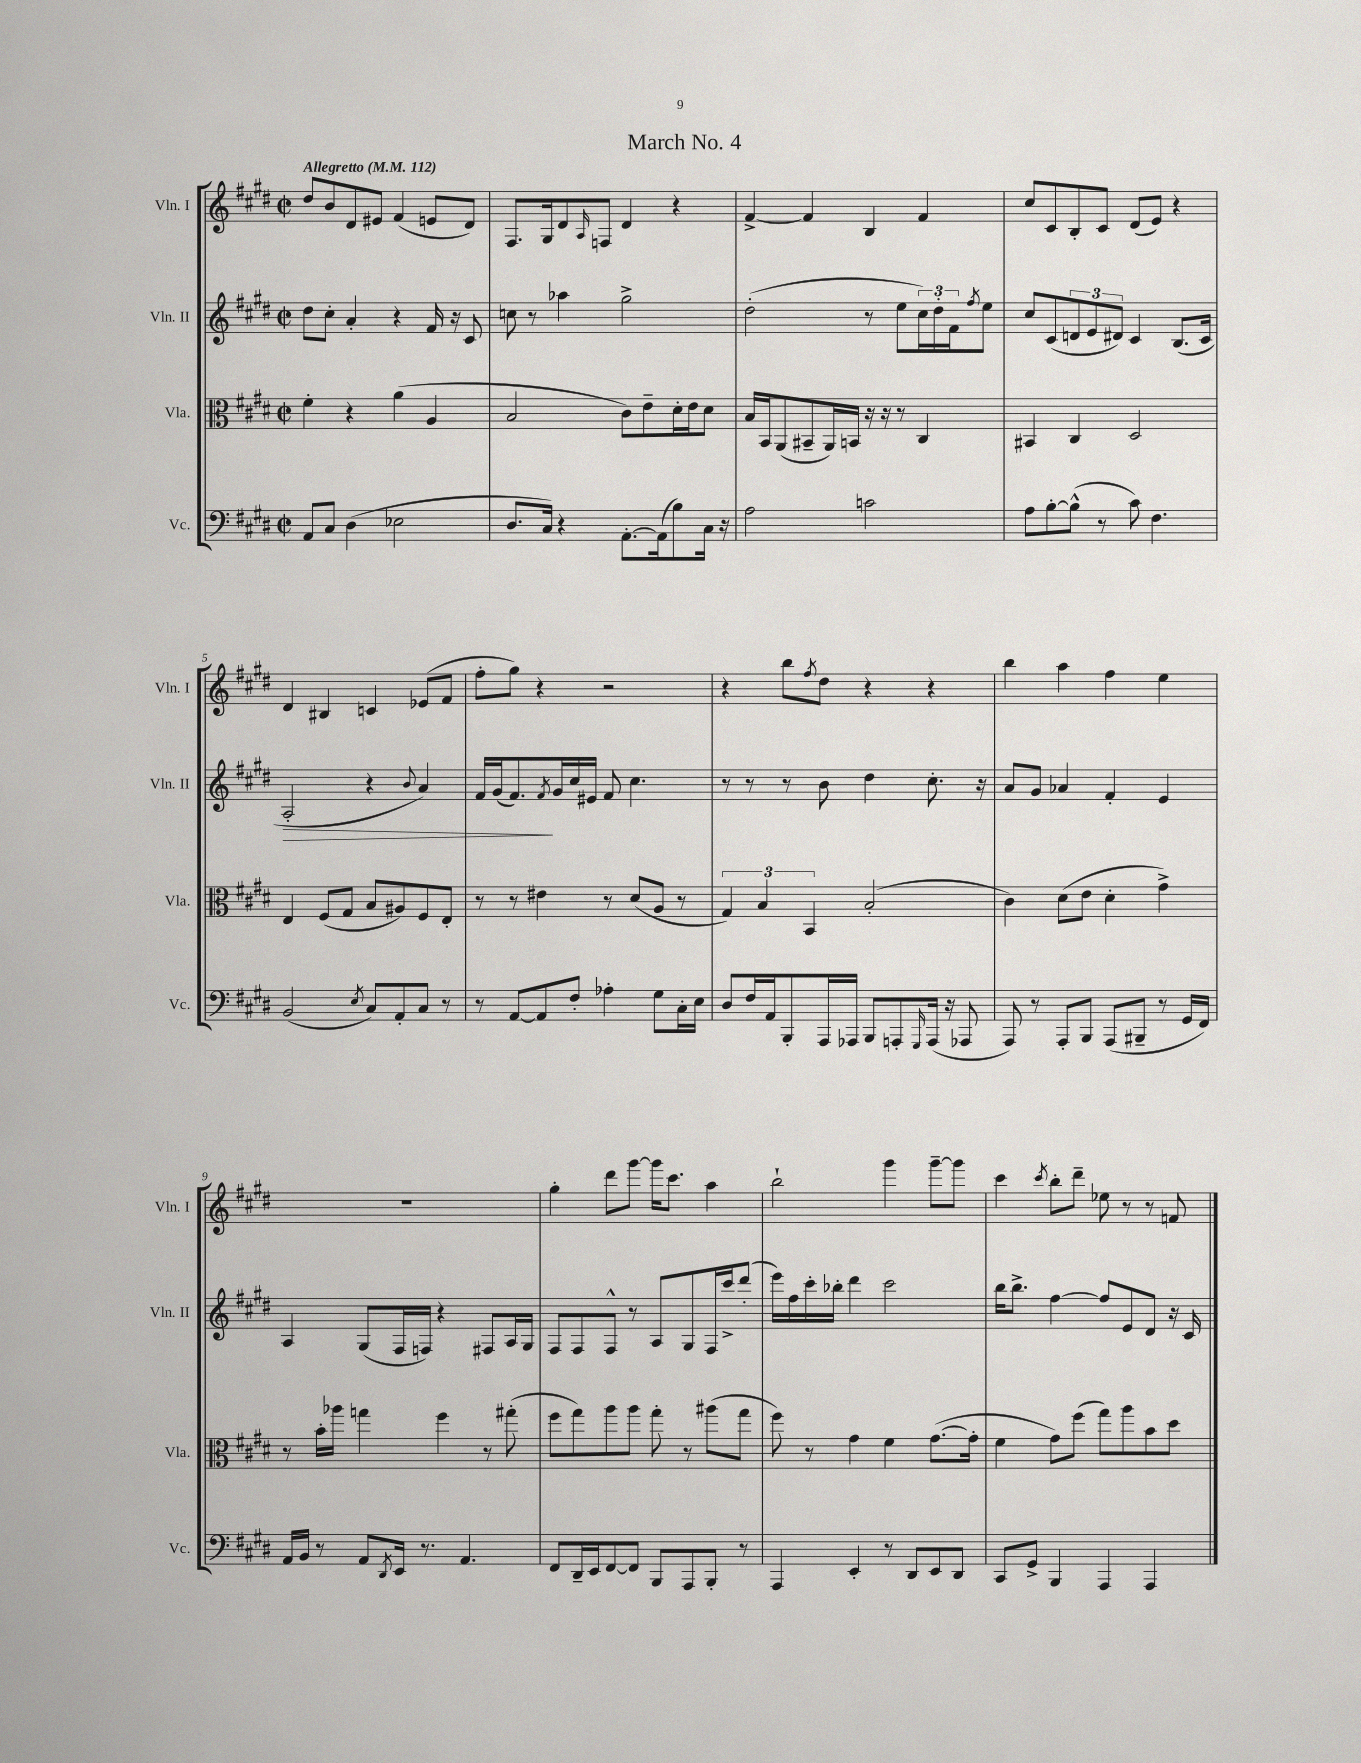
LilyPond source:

\header { title = "March No. 4" }
<<
\new StaffGroup <<
\new Staff = "s0" \with { instrumentName = "Vln. I" shortInstrumentName = "Vln. I" } {
    \clef treble \key e \major \defaultTimeSignature \time 2/2 \tempo "Allegretto" 4 = 112
    dis''8 b'8 dis'8 eis'8 fis'4( e'8 dis'8) |
    fis8. gis16 dis'8 \grace { a16 } f8 dis'4 r4 |
    fis'4~-> fis'4 b4 fis'4 |
    cis''8 cis'8 b8-. cis'8 dis'8( e'8) r4 |
    dis'4 bis4 c'4 ees'8( fis'8 |
    fis''8-. gis''8) r4 r2 |
    r4 b''8 \acciaccatura { fis''8 } dis''8 r4 r4 |
    b''4 a''4 fis''4 e''4 |
    R1 |
    gis''4-. dis'''8 gis'''8~ gis'''16 cis'''8. a''4 |
    b''2-! gis'''4 gis'''8~-- gis'''8 |
    cis'''4 \acciaccatura { cis'''8 } b''8-. dis'''8-- ees''8 r8 r8 f'8 \bar "|." |
}
\new Staff = "s1" \with { instrumentName = "Vln. II" shortInstrumentName = "Vln. II" } {
    \clef treble \key e \major \defaultTimeSignature \time 2/2
    dis''8 cis''8-. a'4-. r4 fis'16 r16 cis'8 |
    c''8 r8 aes''4 gis''2-> |
    dis''2-.( r8 e''8 \tuplet 3/2 { cis''16) dis''16-. fis'16 } \acciaccatura { fis''8 } e''8 |
    cis''8 cis'8( \tuplet 3/2 { d'8 e'8 dis'8) } cis'4 b8.( cis'16 |
    a2-.\> r4 \appoggiatura { b'8 } a'4) |
    fis'16 gis'16( fis'8.\!) \acciaccatura { fis'8 } gis'16 cis''16 eis'16 fis'8 cis''4. |
    r8 r8 r8 b'8 dis''4 cis''8.-. r16 |
    a'8 gis'8 aes'4 fis'4-. e'4 |
    a4 gis8( fis16 f16) r4 fis8 a16 gis16 |
    fis8 fis8 fis8-^ r8 a8 gis8 fis16 cis'''16-> dis'''8-.( |
    e'''16) fis''16 cis'''16-. bes''16-. dis'''4 cis'''2 |
    b''16 b''8.-> fis''4~ fis''8 e'8 dis'8 r16 cis'16 \bar "|." |
}
\new Staff = "s2" \with { instrumentName = "Vla." shortInstrumentName = "Vla." } {
    \clef alto \key e \major \defaultTimeSignature \time 2/2
    fis'4-. r4 a'4( a4 |
    b2 cis'8) e'8-- dis'16-. e'16 dis'8 |
    b16 b,16 a,8( bis,8-- a,16) b,16 r16 r16 r8 cis4 |
    bis,4 cis4 dis2 |
    e4 fis8( gis8 b8 ais8) fis8 e8-. |
    r8 r8 eis'4 r8 dis'8( a8 r8 |
    \tuplet 3/2 { gis4) b4 b,4 } b2-.( |
    cis'4) dis'8( e'8 dis'4-. gis'4->) |
    r8 b'16-. aes''16 g''4 fis''4 r8 gis''8-.( |
    fis''8 gis''8) a''8 a''8 gis''8-. r8 ais''8( gis''8 |
    fis''8) r8 gis'4 fis'4 gis'8.~( gis'16-. |
    fis'4 gis'8) fis''8( gis''8) a''8 b'8 dis''8 \bar "|." |
}
\new Staff = "s3" \with { instrumentName = "Vc." shortInstrumentName = "Vc." } {
    \clef bass \key e \major \defaultTimeSignature \time 2/2
    a,8 cis8 dis4( ees2 |
    dis8. cis16) r4 a,8.~-. a,16( b8) cis16 r16 |
    a2 c'2 |
    a8 b8~-. b8-^( r8 cis'8) fis4. |
    b,2( \acciaccatura { e8 } cis8) a,8-. cis8 r8 |
    r8 a,8~ a,8 fis8-. aes4-. gis8 cis16-. e16 |
    dis8 fis16 a,16 b,,8-. a,,16 aes,,16 b,,8 a,,8-. \grace { gis,,16 } a,,16( r16 aes,,8 |
    a,,8) r8 a,,8-. b,,8 a,,8( bis,,8-- r8 gis,16 fis,16) |
    a,16 b,16 r8 a,8 \acciaccatura { dis,8 } e,16 r8. a,4. |
    fis,8 dis,16-- e,16 fis,8~ fis,8 b,,8 a,,8 b,,8-. r8 |
    a,,4 e,4-. r8 dis,8 e,8 dis,8 |
    cis,8 gis,8-> b,,4 a,,4 a,,4 \bar "|." |
}
>>
>>
